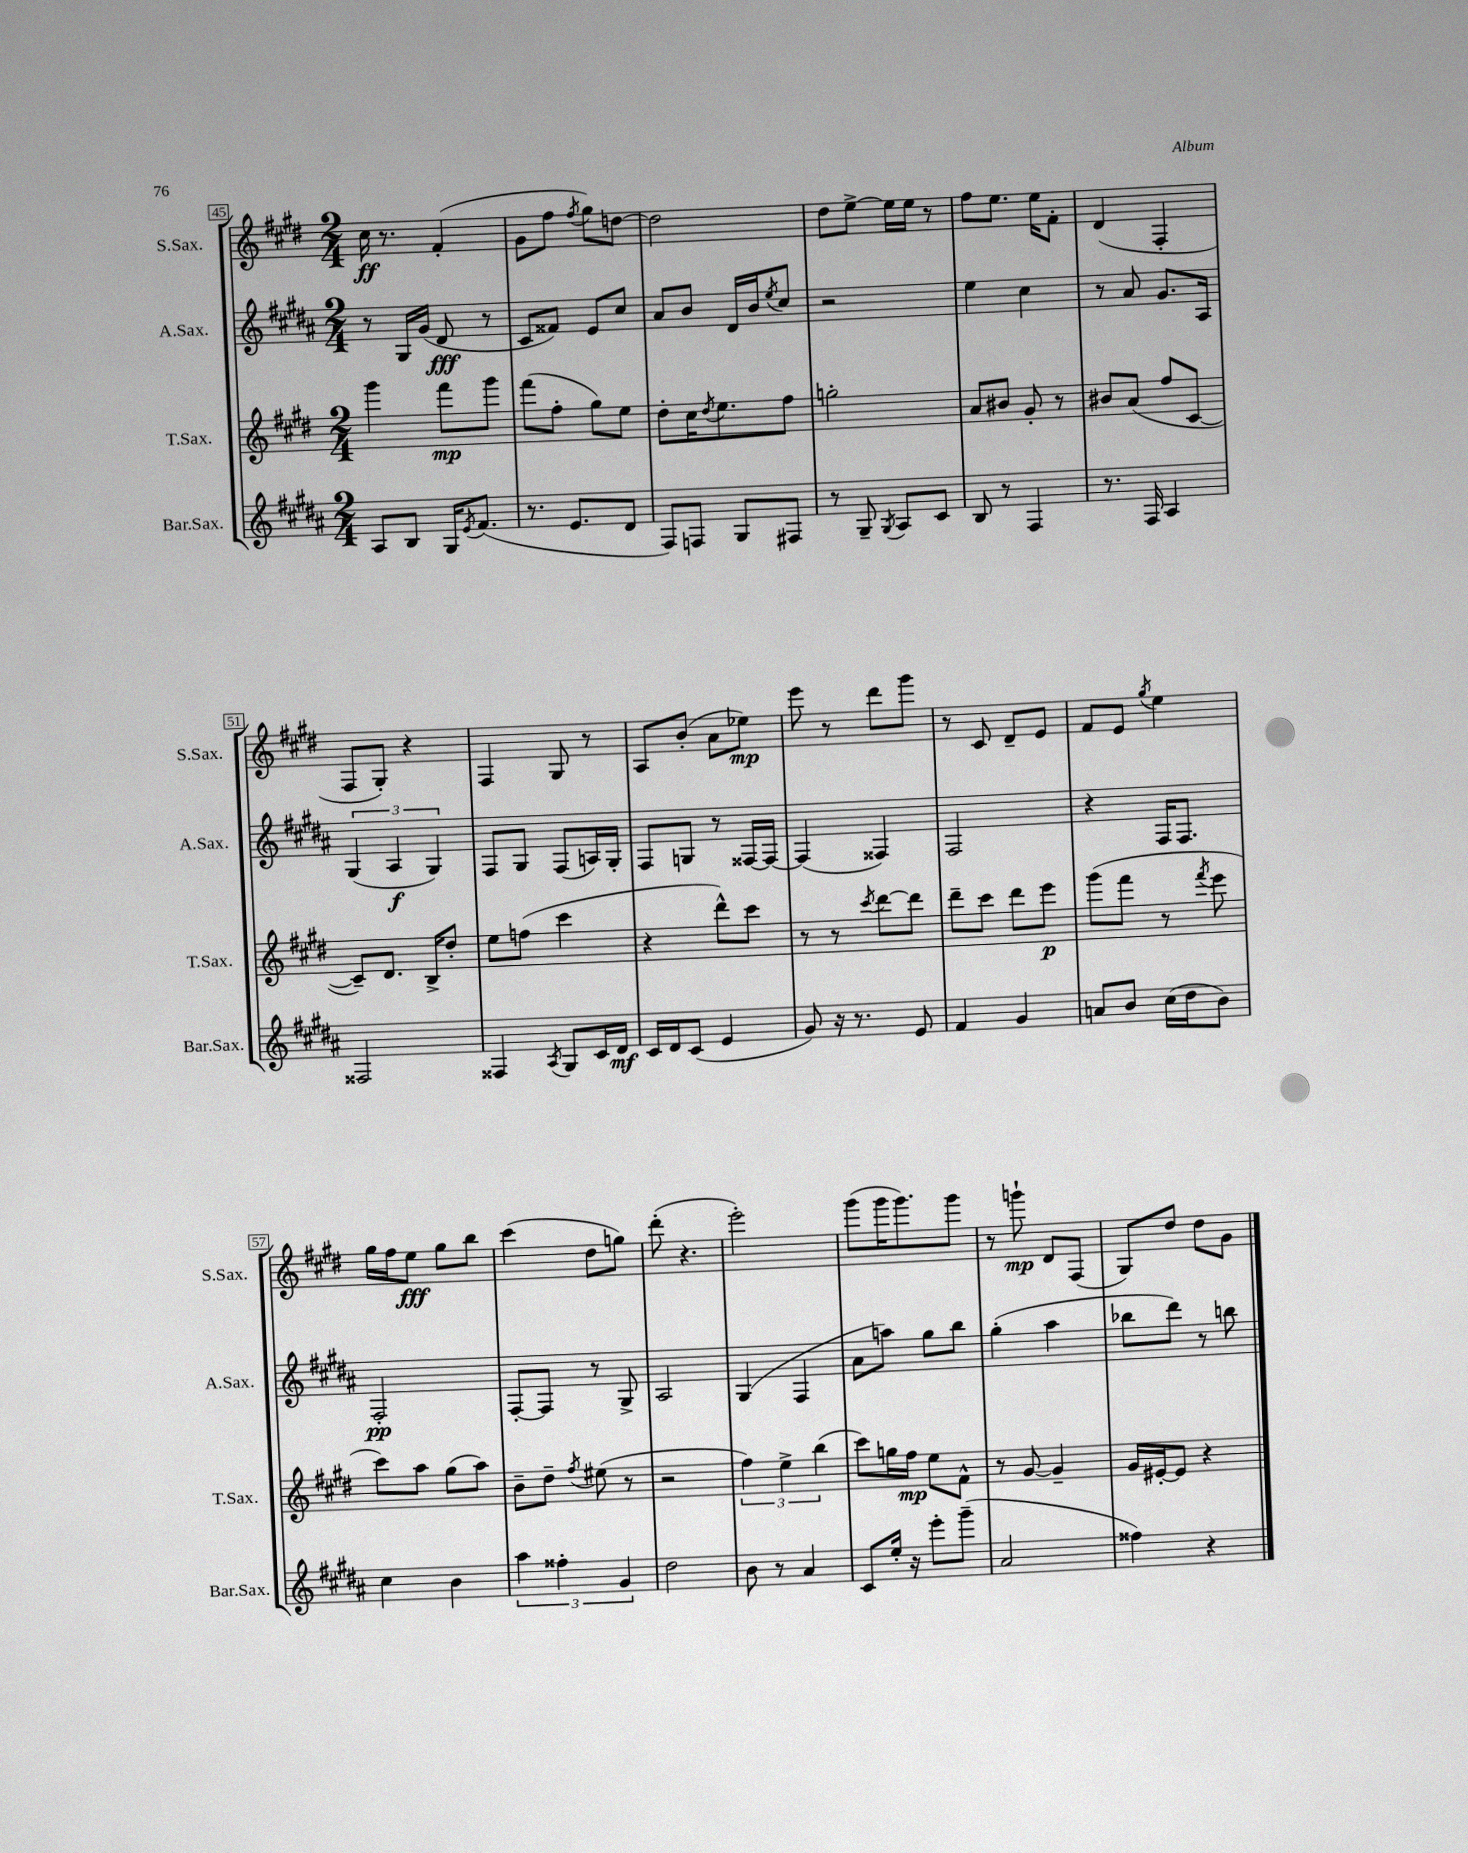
<<
\new StaffGroup <<
\new Staff = "s0" \with { instrumentName = "S.Sax." shortInstrumentName = "S.Sax." } {
    \clef treble \key e \major \numericTimeSignature \time 2/4
    cis''16\ff r8. fis'4-.( |
    gis'8 fis''8 \acciaccatura { fis''8 } gis''8) d''8~ |
    d''2 |
    dis''8 e''8~-> e''16 e''16 r8 |
    fis''8 e''8. e''16 fis'8-. |
    dis'4( fis4-. |
    fis8 gis8-.) r4 |
    fis4 gis8 r8 |
    a8 b'8-.( a'8 ees''8\mp) |
    e'''8 r8 dis'''8 gis'''8 |
    r8 cis'8 dis'8-- e'8 |
    fis'8 e'8 \acciaccatura { gis''8 } e''4 |
    gis''16 fis''16 e''8\fff gis''8 b''8 |
    cis'''4( dis''8 g''8) |
    dis'''8-.( r4. |
    e'''2-.) |
    gis'''8( gis'''16 gis'''8.) gis'''8 |
    r8 g'''8-!\mp dis'8 fis8( |
    gis8) dis''8 dis''8 gis'8 \bar "|." |
}
\new Staff = "s1" \with { instrumentName = "A.Sax." shortInstrumentName = "A.Sax." } {
    \clef treble \key b \major \numericTimeSignature \time 2/4
    r8 gis16 gis'16( dis'8\fff r8 |
    cis'8 fisis'8) e'8 cis''8 |
    ais'8 b'8 dis'16 b'16 \acciaccatura { e''8 } cis''8 |
    r2 |
    e''4 cis''4 |
    r8 ais'8 gis'8. ais16 |
    \tuplet 3/2 { gis4( ais4\f gis4) } |
    fis8 gis8 fis8( a16) gis16-. |
    fis8 g8 r8 fisis16~ fisis16~ |
    fisis4( fisis4) |
    fis2 |
    r4 fis16 fis8. |
    fis2-.\pp |
    fis8~-. fis8 r8 gis8-> |
    ais2 |
    gis4( fis4 |
    ais'8 a''8) gis''8 b''8 |
    gis''4-.( ais''4 |
    bes''8 dis'''8) r8 b''8 \bar "|." |
}
\new Staff = "s2" \with { instrumentName = "T.Sax." shortInstrumentName = "T.Sax." } {
    \clef treble \key e \major \numericTimeSignature \time 2/4
    gis'''4 fis'''8\mp gis'''8 |
    fis'''8( fis''8-. gis''8) e''8 |
    dis''8-. cis''16 \acciaccatura { dis''8 } e''8. fis''8 |
    g''2-. |
    a'8 bis'8 gis'8-. r8 |
    bis'8 a'8( fis''8 cis'8~ |
    cis'8--) dis'8. b16-> dis''8-. |
    e''8 f''8( cis'''4 |
    r4 dis'''8-^) cis'''8 |
    r8 r8 \acciaccatura { cis'''8 } dis'''8~ dis'''8 |
    dis'''8-- cis'''8 dis'''8 e'''8\p |
    gis'''8( fis'''8 r8 \acciaccatura { fis'''8 } e'''8 |
    cis'''8) a''8 gis''8( a''8) |
    b'8-- dis''8-- \acciaccatura { fis''8 } eis''8( r8 |
    r2 |
    \tuplet 3/2 { fis''4) e''4-> b''4( } |
    cis'''8) g''16 fis''16\mp e''8 fis'8-^ |
    r8 gis'8~ gis'4-- |
    gis'16 eis'16~-. eis'8 r4 \bar "|." |
}
\new Staff = "s3" \with { instrumentName = "Bar.Sax." shortInstrumentName = "Bar.Sax." } {
    \clef treble \key b \major \numericTimeSignature \time 2/4
    ais8 b8 gis16 \acciaccatura { e'8 } fis'8.( |
    r8. e'8. dis'8 |
    fis8) f8 gis8 fis8 |
    r8 gis8-- \acciaccatura { gis8 } ais8 cis'8 |
    b8 r8 fis4 |
    r8. fis16 ais4 |
    fisis2 |
    fisis4 \acciaccatura { ais8 } gis8 cis'16 dis'16\mf |
    cis'16 dis'16 cis'8( e'4 |
    gis'8) r16 r8. e'8 |
    fis'4 gis'4 |
    a'8 b'8 cis''16( dis''16 b'8) |
    cis''4 b'4 |
    \tuplet 3/2 { ais''4 fisis''4-. gis'4 } |
    dis''2 |
    b'8 r8 ais'4 |
    cis'8 e''16-. r16 e'''8-. gis'''8--( |
    ais'2 |
    fisis''4) r4 \bar "|." |
}
>>
>>
\layout { \context { \Score currentBarNumber = #45 \override BarNumber.stencil = #(make-stencil-boxer 0.1 0.3 ly:text-interface::print) } }
